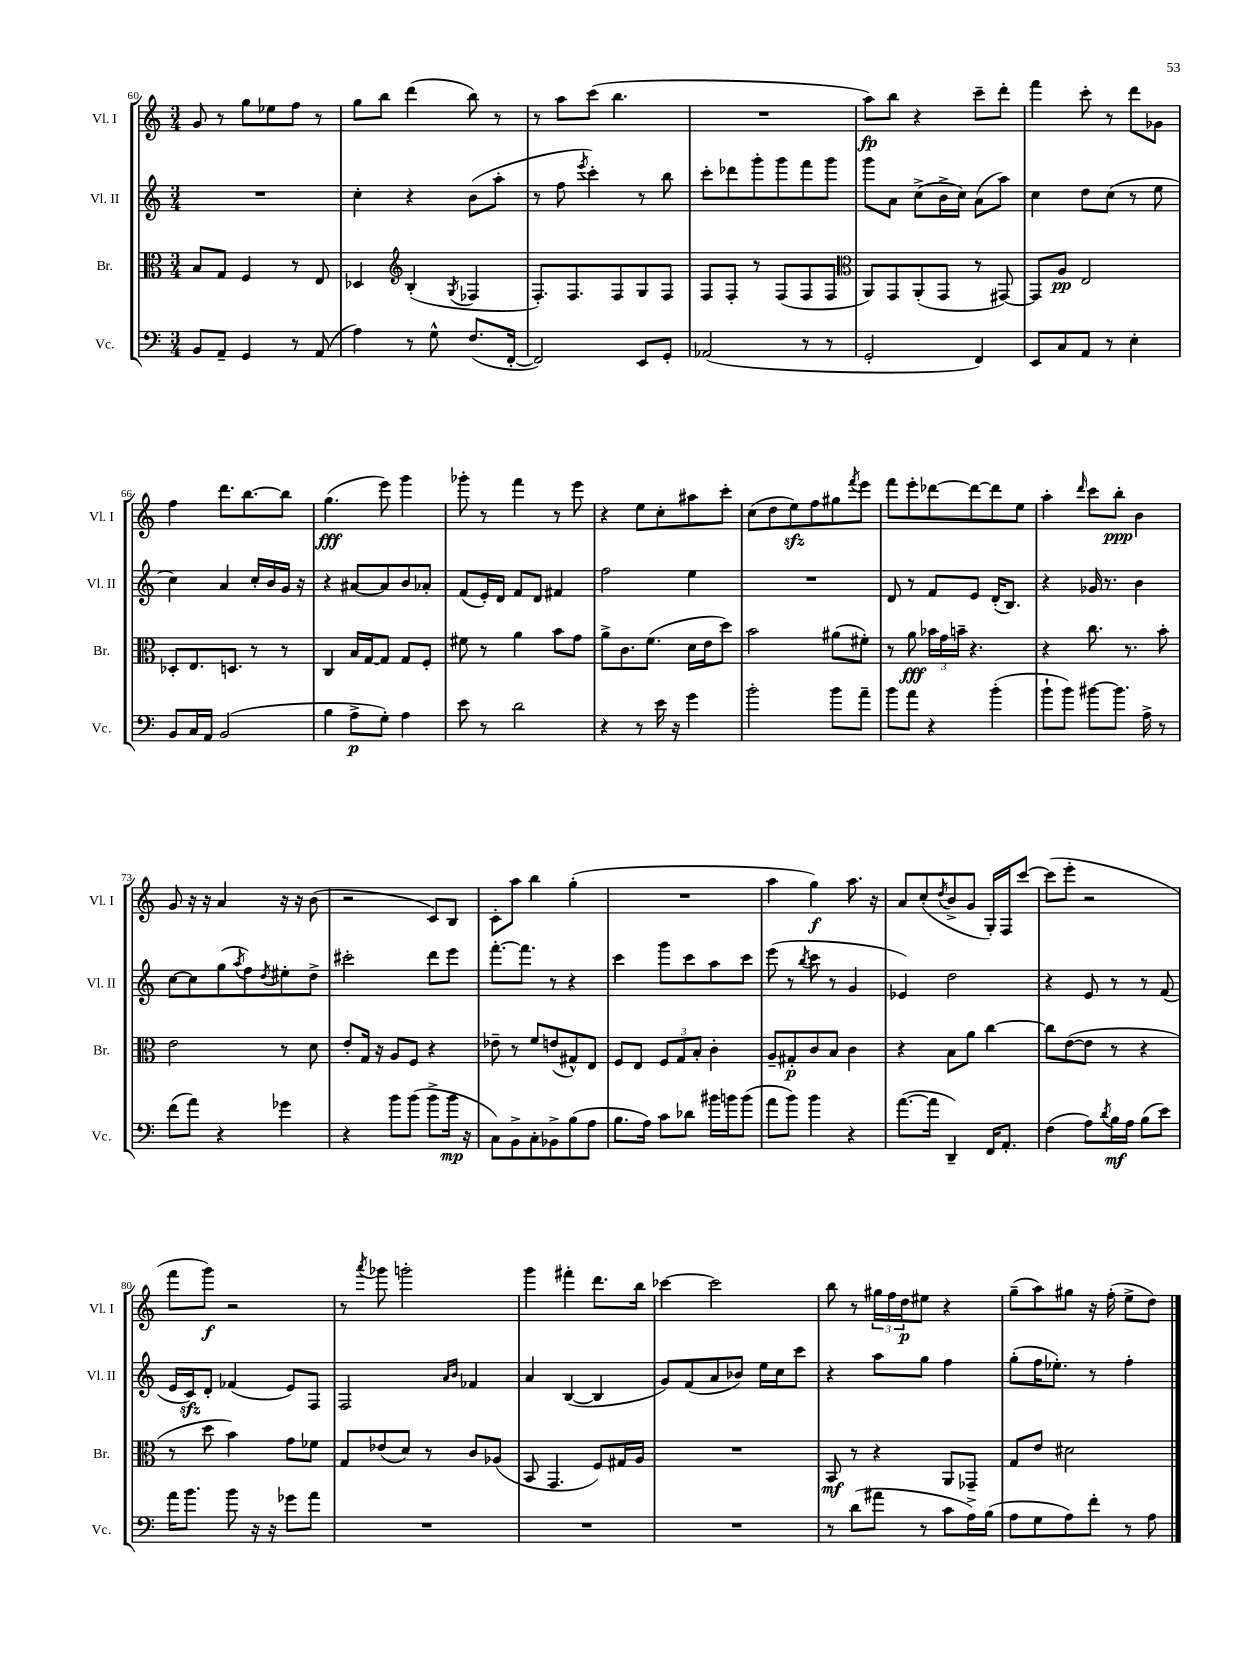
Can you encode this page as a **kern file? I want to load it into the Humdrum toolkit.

**kern	**kern	**kern	**kern
*staff4	*staff3	*staff2	*staff1
*clefF4	*clefC3	*clefG2	*clefG2
*k[]	*k[]	*k[]	*k[]
*M3/4	*M3/4	*M3/4	*M3/4
8BB/L	8B/L	2.r	8g/
8AA~/J	8G/J	.	8r
4GG/	4F/	.	8gg\L
.	.	.	8ee-\
8r	8r	.	8ff\J
(8AA/	8E/	.	8r
=	=	=	=
4A\)	4D-/	4cc'\	8gg\L
.	.	.	8bb\J
*	*clefG2	*	*
8r	(4B'/	4r	(4ddd\
8G^^\	.	.	.
.	8qG/	.	.
(8.F/L	4F-/	(8b\L	8bb\)
.	.	8aa'\J	8r
[16FF'/Jk	.	.	.
=	=	=	=
2FF/])	8.F'/L)	8r	8r
.	.	8ff\	8aa\L
.	8.F/	.	.
.	.	8qeee/	.
.	.	4ccc'\)	(8ccc\J
.	8F/	.	4.bb\
8EE/L	8G/	8r	.
8GG'/J	8F/J	8bb\	.
=	=	=	=
(2AA-/	8F/L	8ccc'\L	2.r
.	8F'/J	8ddd-\	.
.	8r	8ggg'\	.
.	(8F/L	8ggg\	.
8r	8F/	8fff\	.
8r	8F/J	8ggg\J	.
=	=	=	=
*	*clefC3	*	*
2GG'/	8AA/L)	8ggg\L	8aa\L)
.	8GG/	8a\J	8bb\J
.	(8AA'/	(8cc^\L	4r
.	8GG/J	16b^\L	.
.	.	16cc\JJ)	.
4FF/)	8r	(8a\L	8ccc~\L
.	[8GG#/)	8aa\J)	8ddd'\J
=	=	=	=
8EE/L	8GG#/]L	4cc\	4fff\
8C/	8A/J	.	.
8AA/J	2E/	8dd\L	8ccc'\
8r	.	(8cc\J	8r
4E'\	.	8r	8ddd\L
.	.	8ee\	8g-\J
=	=	=	=
8BB/L	8D-'/L	4cc\)	4ff\
16C/L	8.E/	.	.
16AA/JJ	.	.	.
(2BB/	.	4a/	8.ddd\L
.	8.D/J	.	.
.	.	.	[8.bb\
.	8r	16cc'/LL	.
.	.	16b/	.
.	8r	16g/JJ	8bb\]J
.	.	16r	.
=	=	=	=
4B\	4C/	4r	(4.gg\
8A^\L	16B/LL	[8a#/L	.
.	[16G/J	.	.
8G'\J)	8G/]J	8a#/]	8eee\)
4A\	8G/L	8b/	4ggg\
.	8F'/J	8a-'/J	.
=	=	=	=
8e\	8f#\	(8f/L	8ggg-'\
8r	8r	16e'/L)	8r
.	.	16d/JJ	.
2d\	4a\	8f/L	4fff\
.	.	8d/J	.
.	8b\L	4f#/	8r
.	8g\J	.	8eee\
=	=	=	=
4r	8a^\L	2ff\	4r
.	8.c\	.	.
8r	.	.	8ee\L
.	(8.f\J	.	.
16e\	.	.	8cc'\
16r	.	.	.
4g\	16d\LL	4ee\	8aa#\
.	16e\J	.	.
.	8dd\J)	.	8ccc'\J
=	=	=	=
2b'\	2b\	2.r	(8cc\L
.	.	.	8dd\
.	.	.	8ee\)
.	.	.	8ff\
8b\L	(8a#\L	.	8gg#\
.	.	.	8qfff/
8a~\J	8f#'\J)	.	8eee\J
=	=	=	=
8b\L	8r	8d/	8fff\L
8a\J	8a\	8r	8eee'\
4r	24b-\LL	8f/L	[8ddd-\
.	24g\	.	.
.	24b~\JJ	.	.
.	4.r	8e/J	8ddd-\_
(4b'\	.	(16d'/LK	8ddd-\]
.	.	8.B/J)	.
.	.	.	8ee\J
=	=	=	=
8b`\L	4r	4r	4aa'\
8b\J)	.	.	.
.	.	.	16qqddd/
[8b#\L	8.cc\	16g-/	8ccc\L
.	.	8.r	.
8.b#\]J	.	.	8bb'\J
.	8.r	.	.
.	.	4b\	4b\
16A^\	.	.	.
8r	8b'\	.	.
=	=	=	=
(8f\L	2e\	[8cc\L	8g/
8a\J)	.	8cc\]	16r
.	.	.	16r
4r	.	(8gg\	4a/
.	.	8qaa/	.
.	.	8ff\)	.
.	.	8qdd/	.
4g-\	8r	8ee#'\	16r
.	.	.	16r
.	8d\	8dd^\J	(8b\
=	=	=	=
4r	8e'/L	2ccc#'\	2r
.	16G/Jk	.	.
.	16r	.	.
8b\L	8A/L	.	.
(8b\J	8F/J	.	.
8b^\L	4r	8ddd\L	8c/L)
16b\Jk	.	8eee\J	8B/J
16r	.	.	.
=	=	=	=
8C\L)	8e-~\	[8.fff'\L	8c'\L
8BB^\	8r	.	8aa\J
.	.	8.fff\]J	.
8C'\	8f/L	.	4bb\
8BB-^\	(8e/	8r	.
(8B\	8G#^^/)	4r	(4gg'\
8A\J	8E/J	.	.
=	=	=	=
8.B\L	8F/L	4ccc\	2.r
.	8E/J	.	.
16A\Jk)	.	.	.
8c\L	12F/L	8ggg\L	.
.	12G/	.	.
8d-\J	.	8ccc\	.
.	12B'/J	.	.
16b#\LL	4c'\	8aa\	.
16b\J	.	.	.
(8b\J	.	8ccc\J	.
=	=	=	=
8a\L	8A~/L	(8eee\	4aa\
8b\J)	8G#'/	8r	.
.	.	8qbb/	.
4b\	8c/	8ccc\	4gg\)
.	8B/J	8r	.
4r	4c\	4g/	8.aa\
.	.	.	16r
=	=	=	=
([8.a\L	4r	4e-/)	8a/L
.	.	.	(8cc'/
16a\]Jk	.	.	.
.	.	.	8qdd/
4DD~/)	8B\L	2dd\	8b^/
.	8a\J	.	8g/J
16FF/LK	[4cc\	.	16G'/LL)
8.AA'/J	.	.	16F/J
.	.	.	[8ccc/J
=	=	=	=
(4F\	8cc\]L	4r	(8ccc\]L
.	([8e\	.	8eee'\J
8A\L)	8e\]J	8e/	2r
8qd/	.	.	.
16B\L	8r	8r	.
16A\JJ	.	.	.
(8B\L	4r	8r	.
8e\J)	.	(8f/	.
=	=	=	=
16a\LK	8r	16e/LL	8fff\L
8.b\J	.	16c/J)	.
.	8dd\	8d'/J	8ggg\J)
8b\	4b\)	(4f-/	2r
16r	.	.	.
16r	.	.	.
8g-\L	8g\L	8e/L)	.
8a\J	8f-\J	8F/J	.
=	=	=	=
2.r	8G/L	2F/	8r
.	.	.	8qaaa/
.	(8e-/	.	8ggg-\
.	8d/J)	.	2ggg'\
.	8r	.	.
.	.	16qqa/LL	.
.	.	16qqb/JJ	.
.	8c/L	4f-/	.
.	(8A-/J	.	.
=	=	=	=
2.r	8BB/	4a/	4ggg\
.	4.GG/	.	.
.	.	([4B/	4fff#'\
.	8F/L)	4B/]	8.ddd\L
.	16G#/L	.	.
.	16A/JJ	.	16bb\Jk
=	=	=	=
2.r	2.r	8g/L)	[4ccc-\
.	.	(8f/	.
.	.	8a/	2ccc-\]
.	.	8b-/J)	.
.	.	16ee\LL	.
.	.	16cc\J	.
.	.	8ccc\J	.
=	=	=	=
8r	8BB/	4r	8bb\
(8d\L	8r	.	8r
8a#\J	4r	8aa\L	24gg#\LL
.	.	.	24ff\
.	.	.	24dd\J
8r	.	8gg\J	8ee#\J
8c\L	8AA/L	4ff\	4r
16A^\L)	8GG-~/J	.	.
(16B\JJ	.	.	.
=	=	=	=
8A\L	8G/L	(8gg'\L	(8gg~\L
8G\	8e/J	16ff\K	8aa\)
.	.	8.ee-'\J)	.
8A\)	2d#\	.	8gg#\J
8f'\J	.	8r	16r
.	.	.	(16ff'\
8r	.	4ff'\	8ee^\L
8A\	.	.	8dd\J)
==	==	==	==
*-	*-	*-	*-
